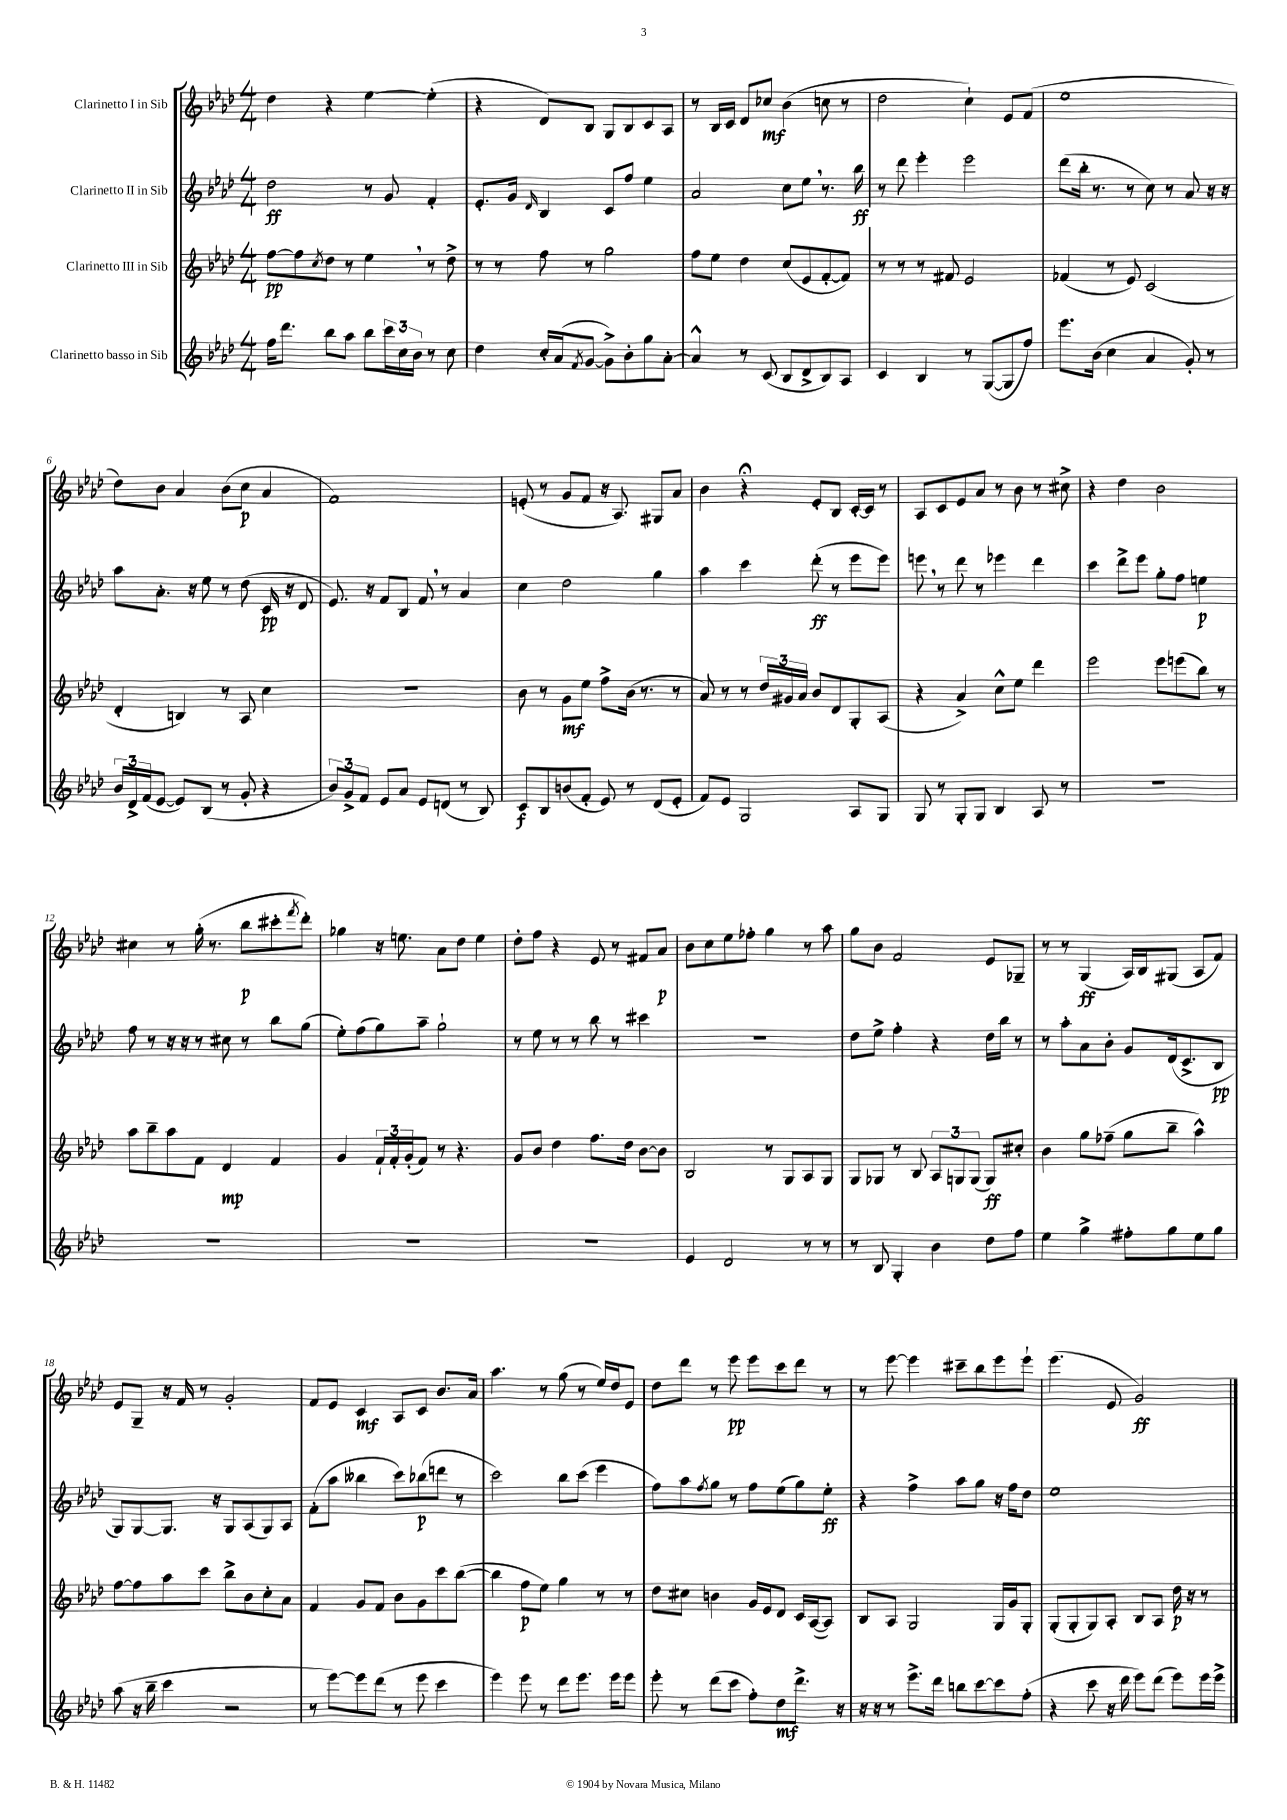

**kern	**kern	**kern	**kern
*staff4	*staff3	*staff2	*staff1
*clefG2	*clefG2	*clefG2	*clefG2
*k[b-e-a-d-]	*k[b-e-a-d-]	*k[b-e-a-d-]	*k[b-e-a-d-]
*M4/4	*M4/4	*M4/4	*M4/4
16ff	[8ff	2dd-	4dd-
8.ddd-	.	.	.
.	8ff]	.	.
.	8qcc	.	.
8bb-	8dd-	.	4r
8aa-	8r	.	.
8bb-	4ee-	8r	[4ee-
24ccc	.	8g	.
24cc	.	.	.
24b-	.	.	.
8r	8r	4f'	(4ee-']
8cc	8dd-^	.	.
=	=	=	=
4dd-	8r	8.e-'	4r
.	8r	.	.
.	.	16g	.
.	.	16qqd-	.
16cc'	8ff	4B-	8d-)
(16a-	.	.	.
8qf	.	.	.
[8g	8r	.	8B-
8g^])	2gg	8c	8G
8b-'	.	8ff	8B-
8gg	.	4ee-	8c
[8a-'	.	.	8A-
=	=	=	=
4a-^^]	8ff	2a-	8r
.	8ee-	.	16B-
.	.	.	16c
8r	4dd-	.	8d-
(8c	.	.	8cc-
8B-	(8cc	8cc	(4b-
8d-^	8e-	8ee-	.
8B-)	[8f'	8.r	8cc
8A-	8f])	.	8r
.	.	16bb-	.
=	=	=	=
4c	8r	8r	2dd-
.	8r	8ddd-	.
4B-	8r	4eee-'	.
.	8f#	.	.
8r	2e-	2eee-	4cc`)
([8G	.	.	.
8G]	.	.	8e-
8ff)	.	.	(8f
=	=	=	=
8.eee-	(4f-	(8ddd-	1ee-
.	.	16bb-'	.
(16b-	.	8.r	.
4cc	8r	.	.
.	8e-)	8r	.
4a-	(2c	8cc)	.
.	.	8r	.
8g')	.	8a-	.
8r	.	16r	.
.	.	16r	.
=	=	=	=
24b-	4d-'	8aa-	8dd-)
24d-^	.	.	.
(24f	.	.	.
[8e-	.	8.a-'	8b-
8e-])	4B)	.	4a-
.	.	16r	.
(8B-	.	8ee-	.
8r	8r	8r	(8b-
8g'	8A-	(8dd-	8cc
4r	4cc	16c	4a-
.	.	16r	.
.	.	8d-	.
=	=	=	=
12b-)	1r	8.e-)	1f)
12g^	.	.	.
12f	.	.	.
.	.	16r	.
8e-	.	8f	.
8a-	.	8B-	.
8e-	.	8f	.
(8d	.	8r	.
8r	.	4a-	.
8B-)	.	.	.
=	=	=	=
8c	8b-	4cc	(8e'
8B-	8r	.	8r
(8b	8g	2dd-	8g
8f'	8ee-	.	8f
8e-)	8ff^	.	16r
.	.	.	8.A-)
8r	(16b-	.	.
.	8.r	.	.
(8d-	.	4gg	8G#
8e-'	8r	.	8a-
=	=	=	=
8f)	8a-)	4aa-	4b-
8e-	8r	.	.
2G	8r	4ccc	4r;
.	24dd-	.	.
.	24g#	.	.
.	24a-	.	.
.	8b-	(8ddd-'	8e-'
.	8d-	8r	8B-
8A-	8G'	8eee-	[16c'
.	.	.	16c]
8G	(8A-	8eee-)	8r
=	=	=	=
8G	4r	8eee	8A-
8r	.	8r	8c
8G'	4a-^)	8ddd-	8e-
8G	.	8r	8a-
4B-	8cc^^	4eee-	8r
.	8ee-	.	8b-
8A-	4ddd-	4ddd-	8r
8r	.	.	8cc#^
=	=	=	=
1r	2eee-	4ccc	4r
.	.	8ddd-^	4dd-
.	.	8eee-	.
.	8eee-	8gg'	2b-
.	(8eee	8ff	.
.	8bb-)	4ee	.
.	8r	.	.
=	=	=	=
1r	8aa-	8ff	4cc#
.	8bb-~	8r	.
.	8aa-	16r	8r
.	.	16r	.
.	8f	8r	(16gg'
.	.	.	8.r
.	4d-	8cc#	.
.	.	8r	8bb-
.	4f	8bb-	8ccc#'
.	.	.	8qfff
.	.	(8gg	8ddd-')
=	=	=	=
1r	4g	8ee-')	4gg-
.	.	(8ff	.
.	24f`	8gg)	16r
.	24f'	.	.
.	.	.	8.ee
.	(24g'	.	.
.	8f)	8aa-~	.
.	8r	2gg`	8a-
.	4.r	.	8dd-
.	.	.	4ee
=	=	=	=
1r	8g	8r	8dd-'
.	8b-	8ee-	8ff
.	4dd-	8r	4r
.	.	8r	.
.	8.ff	8bb-	8e-
.	.	8r	8r
.	16dd-	.	.
.	[8b-	4ccc#	8f#
.	8b-]	.	8a-
=	=	=	=
4e-	2B-	1r	8b-
.	.	.	8cc
2d-	.	.	8ee-
.	.	.	8ff-'
.	8r	.	4gg
.	8G	.	.
8r	8A-	.	8r
8r	8G	.	8aa-
=	=	=	=
8r	8G	8dd-	8gg
8B-	8G-	8ee-^	8b-
4G'	8r	4ff'	2f
.	8B-	.	.
4b-	12A-	4r	.
.	12G	.	.
.	(12G	.	.
8dd-	8G)	16dd-	8e-
.	.	16bb-	.
8ff	8cc#'	8r	8G-~
=	=	=	=
4ee-	4b-	8r	8r
.	.	8aa-'	8r
4gg^	8gg	8a-	(4G
.	(8ff-~	8b-'	.
8ff#'	8gg	8g	16A-)
.	.	.	16B-
8gg	8bb-~	(16d-	(8G#
.	.	8.c^	.
8ee-	4aa-^^)	.	8A-
8gg	.	8B-	8f)
=	=	=	=
(8aa-	[8ff	8G)	8e-
16r	8ff]	[8G	8G~
16bb-~	.	.	.
4ccc	8aa-	8.G]	16r
.	.	.	16f
.	8ccc	.	8r
.	.	16r	.
2r	8bb-^	8G	2g'
.	8b-	(8A-	.
.	8cc'	8G)	.
.	8a-	8A-	.
=	=	=	=
8r	4f	(8f'	8f
[8eee-)	.	8aa-	8e-
8eee-]	8g	4bb--	4c
(8ddd-	8f	.	.
8r	8b-	8ccc)	8A-
8eee-	8g	(8bb-	8c
4ccc	8ccc	8ddd	8.b-
.	([8bb-	8r	.
.	.	.	16a-
=	=	=	=
4eee-)	4bb-]	2ccc)	4.aa-
8eee-	8ff	.	.
8r	8ee-)	.	8r
8ddd-	4gg	8bb-	(8gg
8.eee-	.	(8ccc	8r
.	8r	4eee-	16ee-)
16eee-	.	.	16dd-
8eee-	8r	.	8e-
=	=	=	=
8eee-'	8dd-	8ff)	8dd-
8r	8cc#	8aa-	8ddd-
.	.	8qff	.
(8ddd-	4b	8gg	8r
8ccc	.	8r	8eee-
8ff')	16g	8ff	8eee-
.	16e-	.	.
8dd-	8d-	(8ee-	8ccc
8.ddd-^	16c	8gg)	8ddd-
.	([16A-	.	.
.	8A-])	8ee-'	8r
16r	.	.	.
=	=	=	=
16r	8B-	4r	8r
16r	.	.	.
8r	8A-	.	[8eee-
8.eee-^	2G	4ff^	4eee-]
16ddd-	.	.	.
8bb	.	8aa-	8ccc#~
[8ccc	.	8gg	8bb-
8ccc]	16G	16r	8eee-
.	16g	16ff	.
(8ff'	8G'	8dd-	8eee-`
=	=	=	=
4r	(8G'	1ee-	(4.eee-
.	8G'	.	.
8ccc	8G)	.	.
16r	8A-'	.	8e-
16ddd-	.	.	.
8eee-)	8B-	.	2g)
(8ddd-	8A-	.	.
8eee-)	16dd-	.	.
.	16r	.	.
16eee-	8r	.	.
16eee-^	.	.	.
==	==	==	==
*-	*-	*-	*-
